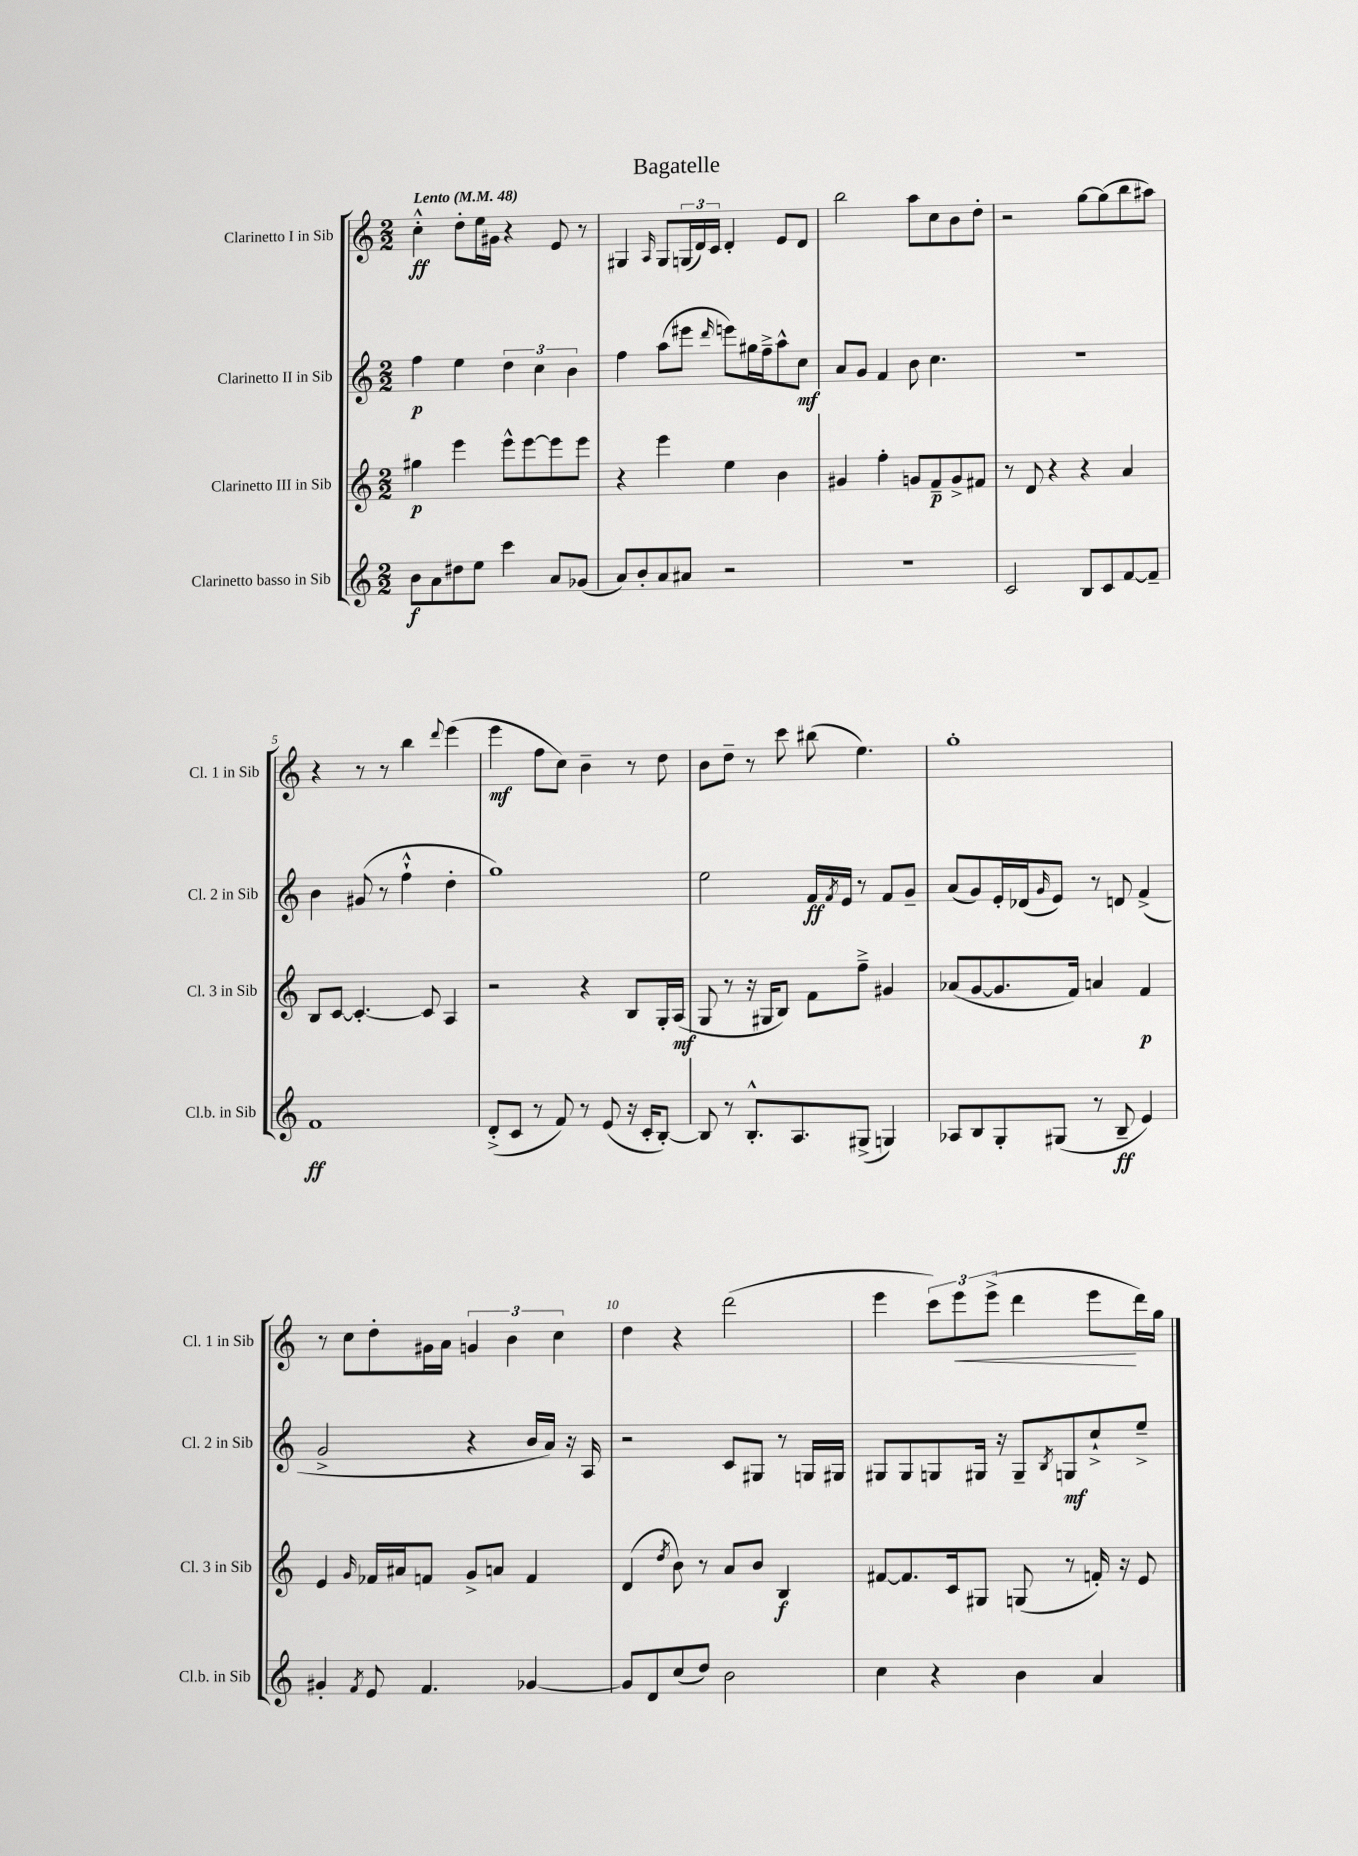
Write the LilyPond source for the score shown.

\header { title = "Bagatelle" }
<<
\new StaffGroup <<
\new Staff = "s0" \with { instrumentName = "Clarinetto I in Sib" shortInstrumentName = "Cl. 1 in Sib" } {
    \clef treble \key c \major \numericTimeSignature \time 2/2 \tempo "Lento" 4 = 48
    c''4-.-^\ff d''8-. e''16 gis'16 r4 e'8 r8 |
    gis4 \grace { a16 } gis8 \tuplet 3/2 { g16( d'16) c'16 } d'4-. e'8 d'8 |
    b''2 a''8 c''8 b'8 d''8-. |
    r2 g''8~ g''8( b''8 ais''8) |
    r4 r8 r8 b''4 \appoggiatura { d'''8 } e'''4( |
    e'''4\mf f''8 c''8) b'4-- r8 d''8 |
    b'8 d''8-- r8 c'''8 bis''8( e''4.) |
    g''1-. |
    r8 c''8 d''8-. gis'16 a'16 \tuplet 3/2 { g'4 b'4 c''4 } |
    d''4 r4 d'''2( |
    e'''4 \tuplet 3/2 { c'''8) e'''8\< e'''8->( } d'''4 e'''8\! d'''16) g''16 \bar "|." |
}
\new Staff = "s1" \with { instrumentName = "Clarinetto II in Sib" shortInstrumentName = "Cl. 2 in Sib" } {
    \clef treble \key c \major \numericTimeSignature \time 2/2
    f''4\p e''4 \tuplet 3/2 { d''4 c''4 b'4 } |
    f''4 a''8( eis'''8 \grace { d'''16 } e'''8) gis''16 f''16---> a''8-^ c''8\mf |
    a'8 g'8 f'4 b'8 c''4. |
    r1 |
    b'4 gis'8( r8 f''4-!-^ d''4-. |
    g''1) |
    e''2 f'16\ff \acciaccatura { f'8 } e'16 r8 f'8 g'8-- |
    a'8( g'8) e'16-. des'16( \grace { g'16 } e'8) r8 d'8 f'4->( |
    g'2-> r4 b'16 a'16) r16 a16 |
    r2 c'8 gis8 r8 g16 gis16 |
    gis8 gis8 g8 gis16 r16 gis8-- \acciaccatura { b8 } g8\mf c''8-!-> e''8---> \bar "|." |
}
\new Staff = "s2" \with { instrumentName = "Clarinetto III in Sib" shortInstrumentName = "Cl. 3 in Sib" } {
    \clef treble \key c \major \numericTimeSignature \time 2/2
    gis''4\p e'''4 e'''8-^ e'''8~ e'''8 e'''8 |
    r4 e'''4 e''4 b'4 |
    gis'4 f''4-. g'8 f'8--\p g'8-> fis'8 |
    r8 d'8 r4 r4 a'4 |
    b8 c'8~ c'4.~-. c'8 a4 |
    r2 r4 b8 g16-. a16\mf( |
    g8 r8 r16 gis16 b8) f'8 f''8---> gis'4 |
    aes'8( g'8~ g'8. f'16) a'4 f'4\p |
    e'4 \grace { g'16 } fes'16 ais'16 f'8 g'8-> a'8 f'4 |
    d'4( \acciaccatura { d''8 } b'8) r8 a'8 b'8 b4\f |
    fis'8~ fis'8. c'16 gis8 g8( r8 f'16-.) r16 e'8 \bar "|." |
}
\new Staff = "s3" \with { instrumentName = "Clarinetto basso in Sib" shortInstrumentName = "Cl.b. in Sib" } {
    \clef treble \key c \major \numericTimeSignature \time 2/2
    b'8\f a'8 dis''8 e''8 c'''4 a'8 ges'8( |
    a'8) b'8-. a'8 ais'8 r2 |
    R1 |
    c'2 b8 c'8 f'8~ f'8-- |
    f'1\ff |
    d'8-.->( c'8 r8 f'8) r8 e'8( r16 c'16-. b8~-.) |
    b8 r8 b8.-.-^ a8. gis8->( g4) |
    aes8 b8 g8-. gis8( r8 b8--\ff e'4) |
    gis'4-. \acciaccatura { f'8 } e'8 f'4. ges'4~ |
    ges'8 d'8 c''8( d''8) b'2 |
    c''4 r4 b'4 a'4 \bar "|." |
}
>>
>>
\layout { \context { \Score \override BarNumber.break-visibility = ##(#f #t #t) barNumberVisibility = #(every-nth-bar-number-visible 5) } }
